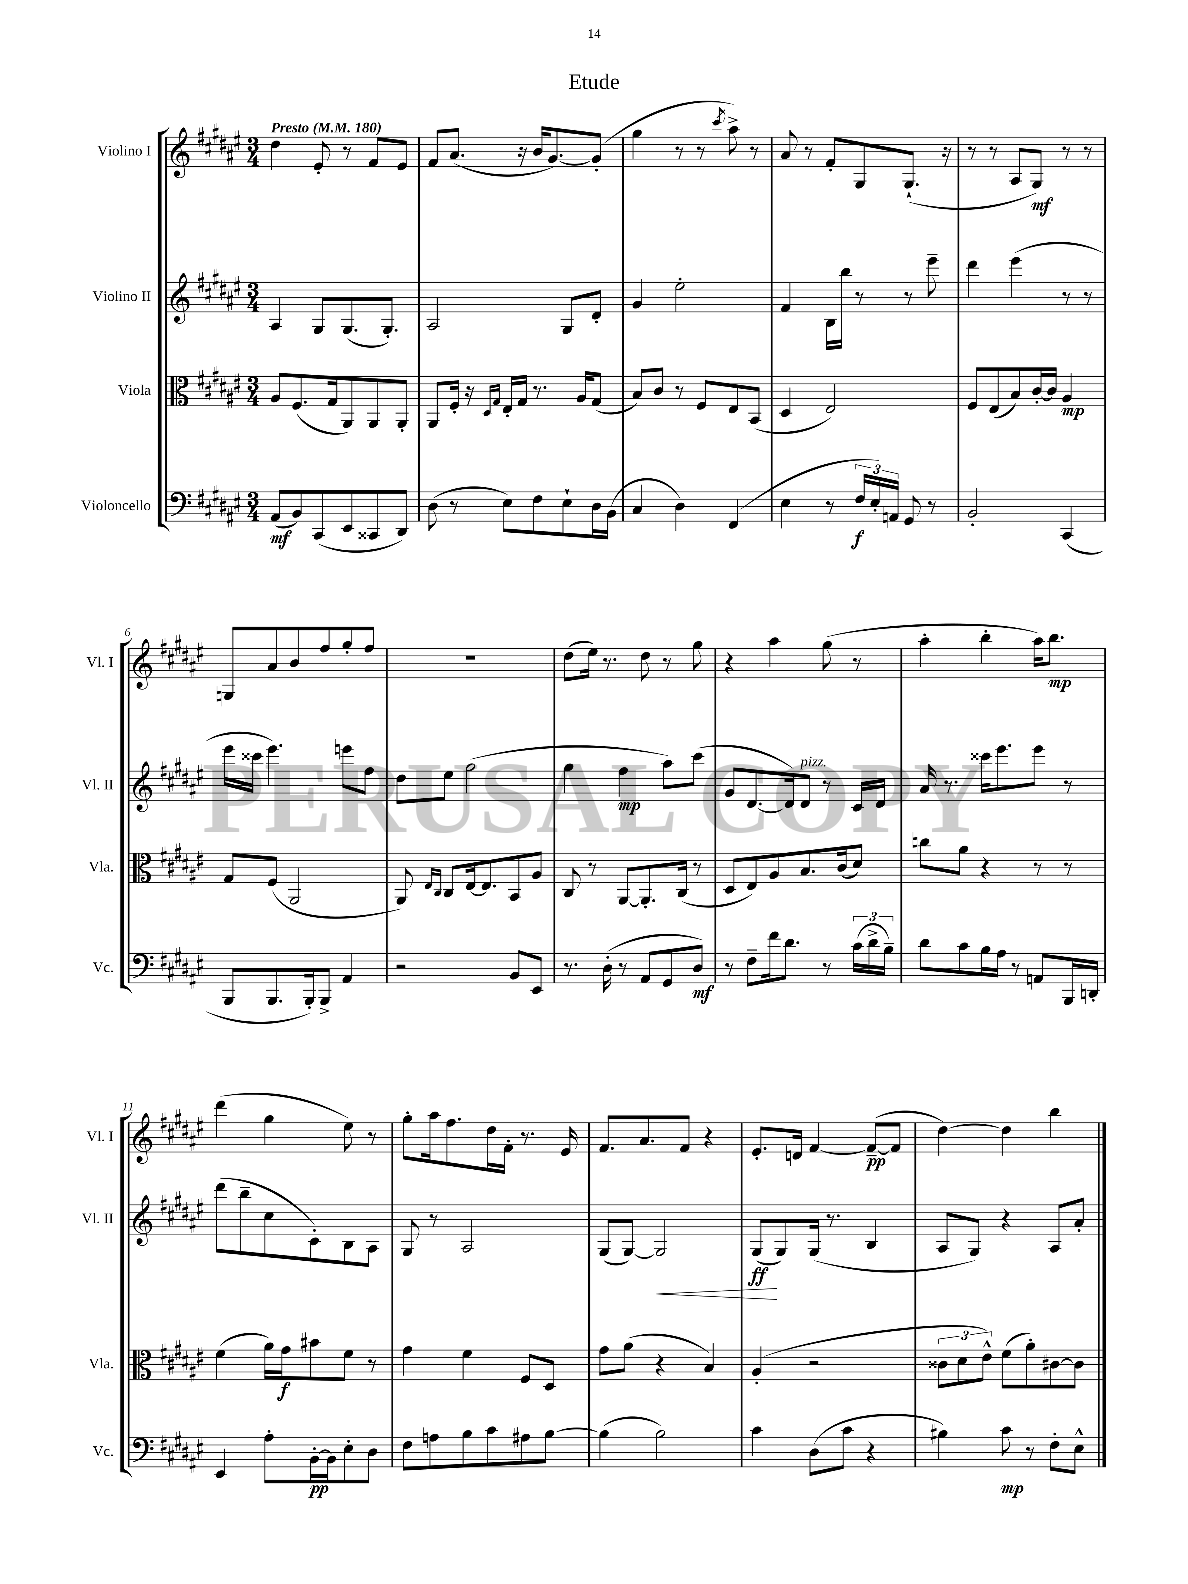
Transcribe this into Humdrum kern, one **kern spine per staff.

**kern	**kern	**kern	**kern
*staff4	*staff3	*staff2	*staff1
*clefF4	*clefC3	*clefG2	*clefG2
*k[f#c#g#d#a#e#]	*k[f#c#g#d#a#e#]	*k[f#c#g#d#a#e#]	*k[f#c#g#d#a#e#]
*M3/4	*M3/4	*M3/4	*M3/4
*MM180	*MM180	*MM180	*MM180
(8AA#	8A#	4A#	4dd#
8BB)	(8.F#	.	.
(8CC#	.	8G#	8e#'
.	16G#	.	.
8EE#	8AA#)	(8.G#	8r
8CC##	8AA#	.	8f#
.	.	8.G#')	.
8DD#)	8AA#'	.	8e#
=	=	=	=
(8D#	8AA#	2A#	8f#
8r	16F#'	.	(8.a#
.	16r	.	.
.	16qqD#	.	.
.	16qqG#	.	.
8E#)	16E#'	.	.
.	16G#	.	16r
8F#	8.r	.	16b
.	.	.	[8.g#)
8E#`	.	8G#	.
.	16A#	.	.
16D#	(8G#	8d#'	(8g#']
(16BB	.	.	.
=	=	=	=
4C#	8B)	4g#	4gg#
.	8c#	.	.
4D#)	8r	2ee#'	8r
.	8F#	.	8r
.	.	.	8qccc#
(4FF#	8E#	.	8aa#^)
.	(8BB	.	8r
=	=	=	=
4E#	4D#	4f#	8a#
.	.	.	8r
8r	2E#)	16B	8f#'
.	.	16bb	.
24F#	.	8r	8G#
24E#')	.	.	.
24AA	.	.	.
8GG#	.	8r	(8.G#`
8r	.	8eee#~	.
.	.	.	16r
=	=	=	=
2BB'	8F#	4ddd#	8r
.	(8E#	.	8r
.	8B)	(4eee#	8A#
.	[16c#'	.	8G#)
.	16c#]	.	.
(4CC#	4A#	8r	8r
.	.	8r	8r
=	=	=	=
8BBB	8G#	16eee#	8G
.	.	16ccc##	.
8.BBB	(8F#	4.eee#)	8a#
.	2AA#	.	8b
16BBB')	.	.	.
8BBB^	.	.	8ff#
4AA#	.	8eee	8gg#'
.	.	8ff#	8ff#
=	=	=	=
2r	8AA#)	8dd#	2.r
.	16qqE#	.	.
.	16qqC#	.	.
.	8C#	8ee#	.
.	[16E#	(2gg#	.
.	8.E#]	.	.
8BB	8BB	.	.
8EE#	8A#	.	.
=	=	=	=
8.r	8C#	4gg#	(8dd#
.	8r	.	16ee#)
(16D#'	.	.	8.r
8r	[8AA#	4ff#	.
8AA#	8.AA#']	.	8dd#
8GG#	.	8aa#)	8r
.	(16C#	.	.
8D#)	8r	(8ccc#	8gg#
=	=	=	=
8r	8D#	8g#	4r
8F#~	8E#)	[8.d#	.
16f#	8A#	.	4aa#
8.d#	.	16d#])	.
.	8.B	8d#	.
8r	.	8r	(8gg#
.	(16c#	.	.
(24c#	8d#)	16c#	8r
24d#^	.	.	.
.	.	16d#	.
24B~)	.	.	.
=	=	=	=
8d#	8cc	16a#	4aa#'
.	.	8.r	.
8c#	8a#	.	.
16B	4r	16ccc##	4bb'
16A#	.	8.eee#	.
8r	.	.	.
8AA	8r	8eee#	16aa#)
.	.	.	8.bb
16BBB	8r	8r	.
16DD'	.	.	.
=	=	=	=
4EE#	(4f#	(8ddd#	(4ddd#
.	.	8bb~	.
8A#'	16a#)	8cc#	4gg#
.	16g#	.	.
[16BB'	8b#	8c#')	.
16BB]	.	.	.
8E#'	8f#	8B	8ee#)
8D#	8r	8A#	8r
=	=	=	=
8F#	4g#	8G#	8gg#'
8A	.	8r	16aa#
.	.	.	8.ff#
8B	4f#	2A#	.
8c#	.	.	16dd#
.	.	.	16f#'
8A#	8F#	.	8.r
[8B	8D#	.	.
.	.	.	16e#
=	=	=	=
(4B]	8g#	(8G#	8.f#
.	(8a#	[8G#)	.
.	.	.	8.a#
2B)	4r	2G#]	.
.	.	.	8f#
.	4B)	.	4r
=	=	=	=
4c#	(4A#'	(8G#	8.e#'
.	.	8G#)	.
.	.	.	16d
(8D#	2r	(16G#	[4f#
.	.	8.r	.
8c#	.	.	.
4r	.	4B	(8f#~_
.	.	.	8f#]
=	=	=	=
4B#)	12c##	8A#	[4dd#)
.	12d#	.	.
.	.	8G#)	.
.	12e#^^)	.	.
8c#	(8f#	4r	4dd#]
8r	8a#')	.	.
8F#'	[8c#	8A#	4bb
8E#^^	8c#]	8a#'	.
==	==	==	==
*-	*-	*-	*-
